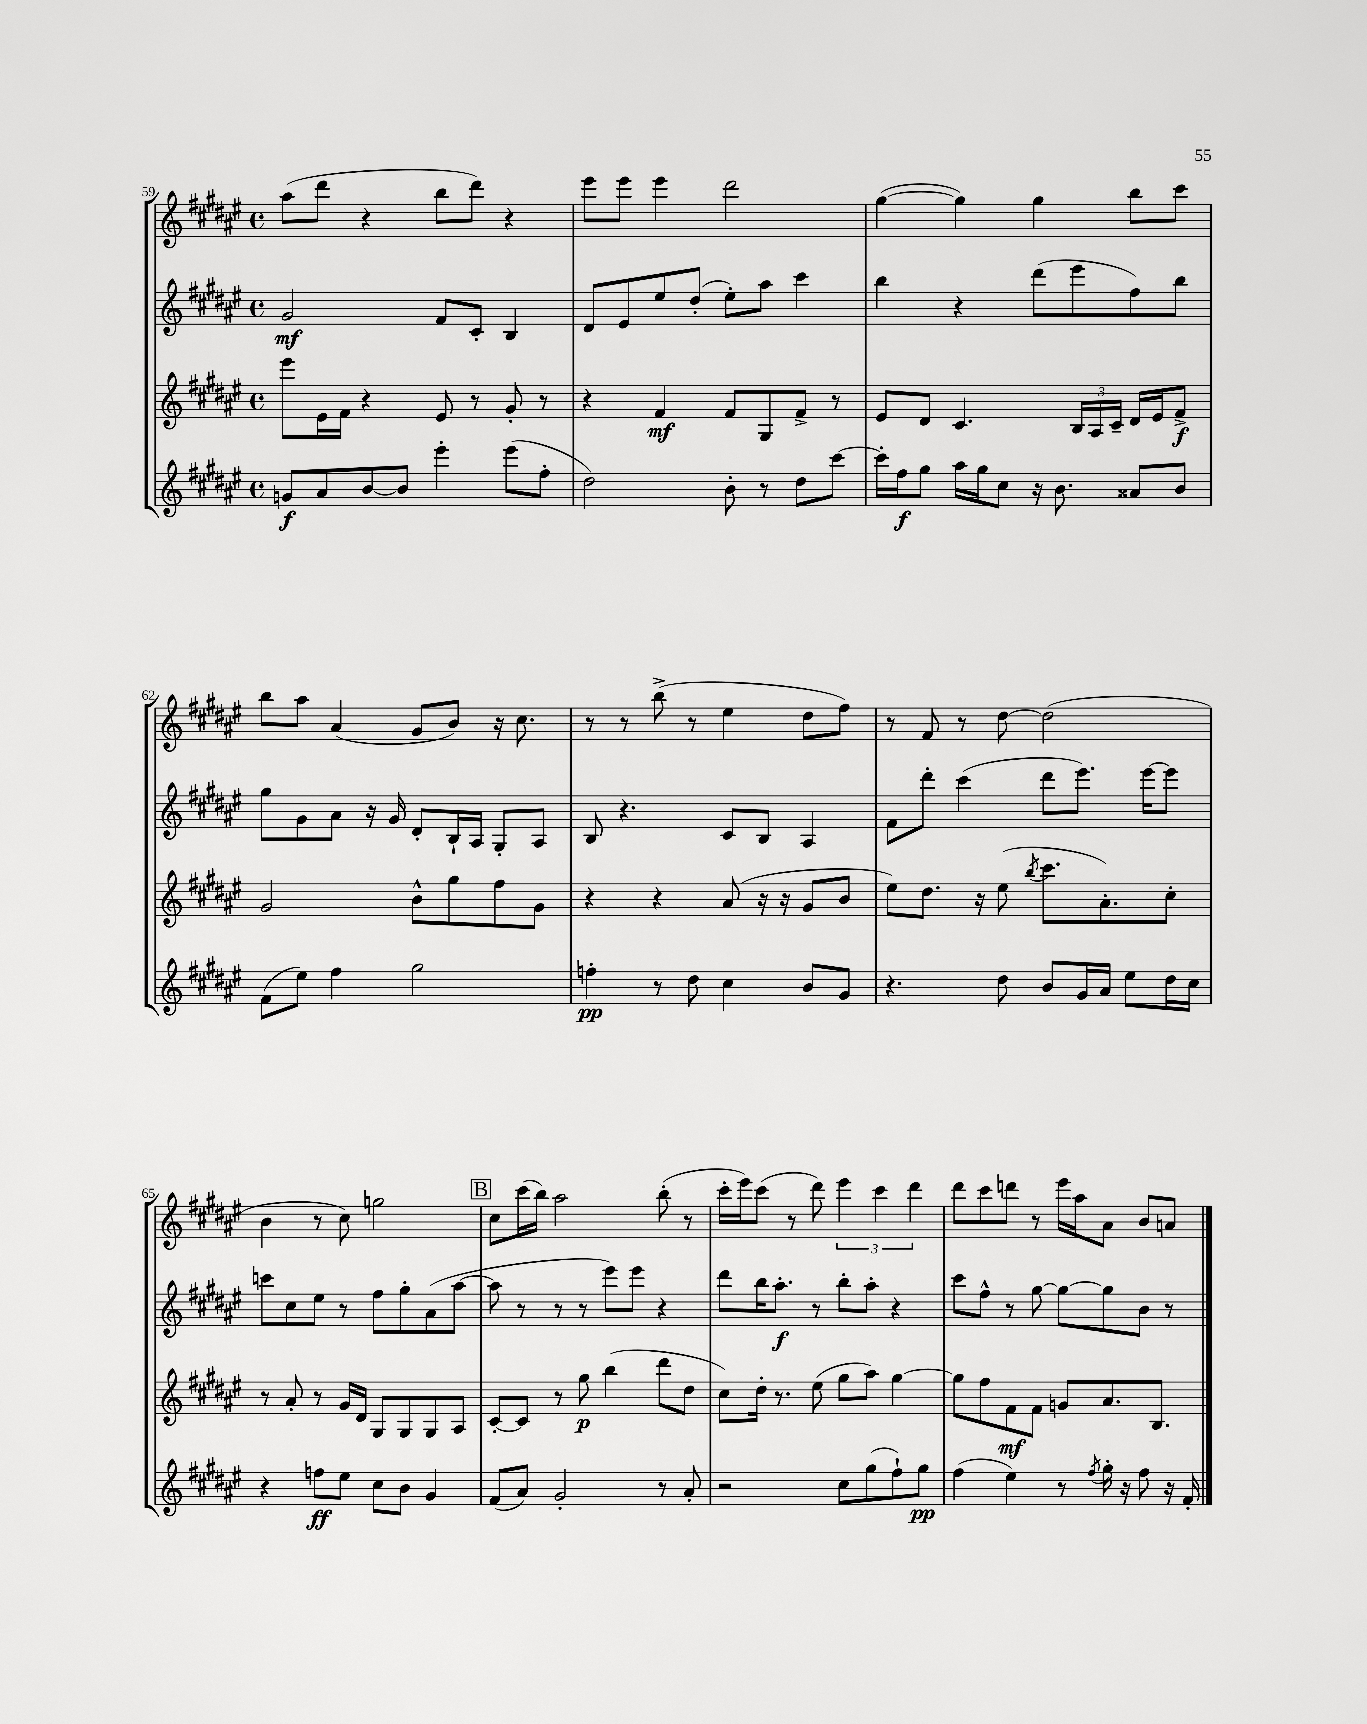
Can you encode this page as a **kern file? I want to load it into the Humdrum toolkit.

**kern	**kern	**kern	**kern
*staff4	*staff3	*staff2	*staff1
*clefG2	*clefG2	*clefG2	*clefG2
*k[f#c#g#d#a#e#]	*k[f#c#g#d#a#e#]	*k[f#c#g#d#a#e#]	*k[f#c#g#d#a#e#]
*M4/4	*M4/4	*M4/4	*M4/4
*met(c)	*met(c)	*met(c)	*met(c)
8g	8eee#	2g#	(8aa#
8a#	16e#	.	8ddd#
.	16f#	.	.
[8b	4r	.	4r
8b]	.	.	.
4eee#'	8e#	8f#	8bb
.	8r	8c#'	8ddd#)
(8eee#	8g#'	4B	4r
8ff#'	8r	.	.
=	=	=	=
2dd#)	4r	8d#	8eee#
.	.	8e#	8eee#
.	4f#	8ee#	4eee#
.	.	(8dd#'	.
8b'	8f#	8ee#')	2ddd#
8r	8G#	8aa#	.
8dd#	8f#^	4ccc#	.
[8ccc#	8r	.	.
=	=	=	=
16ccc#']	8e#	4bb	([4gg#
16ff#	.	.	.
8gg#	8d#	.	.
16aa#	4.c#	4r	4gg#])
16gg#	.	.	.
8cc#	.	.	.
16r	.	(8ddd#	4gg#
8.b	.	.	.
.	24B	8eee#	.
.	24A#	.	.
.	24c#~	.	.
8a##	16d#	8ff#)	8bb
.	16e#	.	.
8b	8f#^	8bb	8ccc#
=	=	=	=
(8f#	2g#	8gg#	8bb
8ee#)	.	8g#	8aa#
4ff#	.	8a#	(4a#
.	.	16r	.
.	.	16g#	.
2gg#	8b^^	8d#'	8g#
.	8gg#	16B`	8b)
.	.	16A#	.
.	8ff#	8G#'	16r
.	.	.	8.cc#
.	8g#	8A#	.
=	=	=	=
4ff'	4r	8B	8r
.	.	4.r	8r
8r	4r	.	(8bb^
8dd#	.	.	8r
4cc#	(8a#	8c#	4ee#
.	16r	8B	.
.	16r	.	.
8b	8g#	4A#	8dd#
8g#	8b	.	8ff#)
=	=	=	=
4.r	8ee#)	8f#	8r
.	8.dd#	8ddd#'	8f#
.	.	(4ccc#	8r
.	16r	.	.
8dd#	(8ee#	.	[8dd#
.	8qbb	.	.
8b	8.ccc#	8ddd#	(2dd#]
16g#	.	8.eee#)	.
16a#	8.a#')	.	.
8ee#	.	.	.
.	.	[16eee#	.
16dd#	8cc#'	8eee#]	.
16cc#	.	.	.
=	=	=	=
4r	8r	8ccc	4b
.	8a#'	8cc#	.
8ff	8r	8ee#	8r
8ee#	16g#	8r	8cc#)
.	16d#	.	.
8cc#	8G#	8ff#	2gg
8b	8G#	8gg#'	.
4g#	8G#	(8a#	.
.	8A#	[8aa#	.
=	=	=	=
(8f#	[8c#'	8aa#]	8cc#
8a#)	8c#]	8r	(16ccc#
.	.	.	16bb)
2g#'	8r	8r	2aa#
.	8gg#	8r	.
.	(4bb	8eee#)	.
.	.	8eee#	.
8r	8ddd#	4r	(8bb'
8a#'	8dd#	.	8r
=	=	=	=
2r	8cc#)	8ddd#	16ccc#'
.	.	.	16eee#)
.	16dd#'	16bb	(8ccc#
.	8.r	8.aa#'	.
.	.	.	8r
.	(8ee#	8r	8ddd#)
8cc#	8gg#	8bb'	6eee#
(8gg#	8aa#)	8aa#'	.
.	.	.	6ccc#
8ff#`)	[4gg#	4r	.
.	.	.	6ddd#
8gg#	.	.	.
=	=	=	=
(4ff#	8gg#]	8ccc#	8ddd#
.	8ff#	8ff#^^	8ccc#
4ee#)	8f#	8r	8ddd
.	8f#	[8gg#	8r
8r	8g	8gg#_	16eee#
.	.	.	16aa#
8qff#	.	.	.
16gg#'	8.a#	8gg#]	8a#
16r	.	.	.
8ff#	.	8b	8b
.	8.B	.	.
16r	.	8r	8a
16f#'	.	.	.
==	==	==	==
*-	*-	*-	*-
